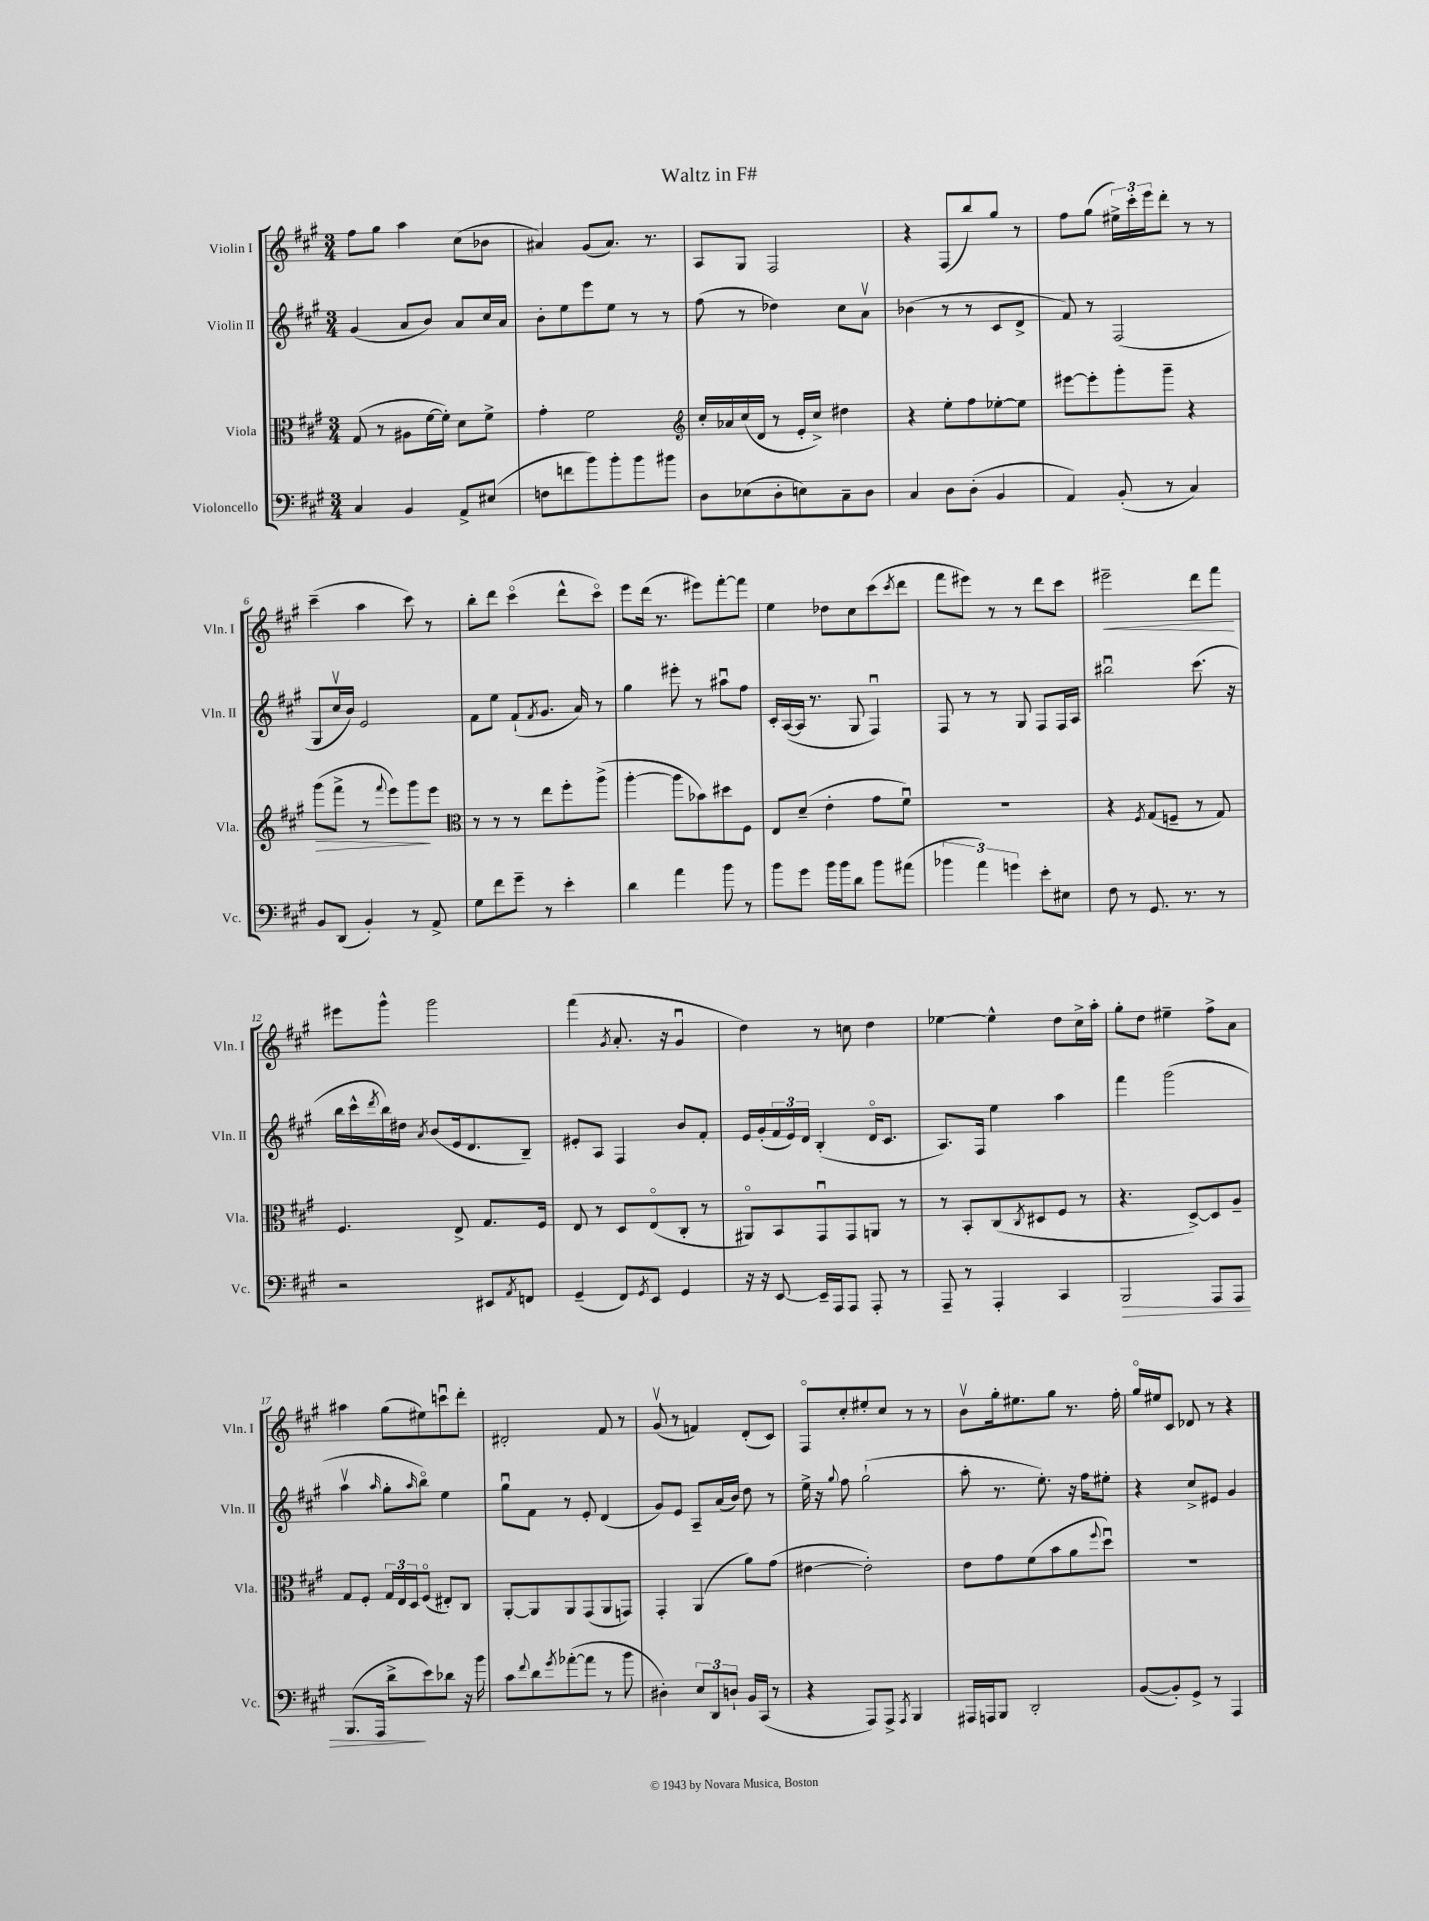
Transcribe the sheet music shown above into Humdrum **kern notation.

**kern	**dynam	**kern	**dynam	**kern	**kern	**dynam
*part4	*part4	*part3	*part3	*part2	*part1	*part1
*staff4	*staff4	*staff3	*staff3	*staff2	*staff1	*staff1
*I"Violoncello	*	*I"Viola	*	*I"Violin II	*I"Violin I	*
*I'Vc.	*	*I'Vla.	*	*I'Vln. II	*I'Vln. I	*
*clefF4	*	*clefC3	*	*clefG2	*clefG2	*
*k[f#c#g#]	*	*k[f#c#g#]	*	*k[f#c#g#]	*k[f#c#g#]	*
*M3/4	*	*M3/4	*	*M3/4	*M3/4	*
=1	=1	=1	=1	=1	=1	=1
4C#/	.	(8G#/	.	(4g#/	8ff#\L	.
.	.	8r	.	.	8gg#\J	.
4BB/	.	8A#X\L	.	8a/L	4aa\	.
.	.	[16f#\L	.	8b/J)	.	.
.	.	16f#'\JJ])	.	.	.	.
8AA^/L	.	8d\L	.	8a/L	(8cc#\L	.
(8E#X/J	.	8f#^\J	.	16cc#/L	8b-X\J	.
.	.	.	.	16a/JJ	.	.
=2	=2	=2	=2	=2	=2	=2
8Fn\L	.	4g#'\	.	8b'\L	4a#X/)	.
8fn\	.	.	.	8ee\	.	.
8b\)	.	2f#\	.	8eee\	(8g#/L	.
8b'\	.	.	.	8ee\J	8.a#/J)	.
8b\	.	.	.	8r	.	.
.	.	.	.	.	8.r	.
8b#X\J	.	.	.	8r	.	.
=3	=3	=3	=3	=3	=3	=3
*	*	*clefG2	*	*	*	*
8D\L	.	16cc#'/LL	.	(8ff#\	8A/L	.
.	.	16a-X/	.	.	.	.
(8E-X\	.	(16cc#/	.	8r	8G#/J	.
.	.	16d/JJ	.	.	.	.
8D'\	.	8r	.	4dd-X\)	2F#/	.
8En\)	.	16e'/LL	.	.	.	.
.	.	16cc#^/JJ)	.	.	.	.
8C#~\	.	4dd#X\	.	8cc#\L	.	.
8D\J	.	.	.	8av\J	.	.
=4	=4	=4	=4	=4	=4	=4
4C#/	.	4r	.	(4b-X\	4r	.
8D\L	.	8ee'\L	.	8r	(8F#/L	.
(8D'\J	.	8ff#\	.	8r	8bb/)	.
4BB/	.	[8ee-X'\	.	8c#/L	8gg#/J	.
.	.	8ee-\J]	.	8d^/J	8r	.
=5	=5	=5	=5	=5	=5	=5
4AA/)	.	[8eee#X\L	.	8f#/)	8ff#\L	.
.	.	8eee#'\]	.	8r	(8gg#\J	.
(8BB'/	.	8ggg#'\	.	(2F#/	24ee#X^\LL)	.
.	.	.	.	.	24ccc#'\	.
.	.	.	.	.	24eee\J	.
8r	.	8ggg#~\J	.	.	8ddd'\J	.
4C#/)	.	4r	.	.	8r	.
.	.	.	.	.	8r	.
!!LO:LB:g=z
=6	=6	=6	=6	=6	=6	=6
!	!	!	!LO:HP:b	!	!	!
8BB/L	.	(8ggg#\L	>	8G#/L	(4ccc#~\	.
(8DD/J	.	8fff#^\J	.	16cc#v/L	.	.
.	.	.	.	16b/JJ)	.	.
4BB'/)	.	8r	.	2e/	4aa\	.
.	.	8qqfff#/	.	.	.	.
.	.	8eee\L)	.	.	.	.
8r	.	8ggg#\	.	.	8ccc#\)	.
8AA^/	.	8eee\J	]	.	8r	.
=7	=7	=7	=7	=7	=7	=7
*	*	*clefC3	*	*	*	*
8G#\L	.	8r	.	8f#\L	8bb'\L	.
8f#\	.	8r	.	8ee\J	8ddd\J	.
8g#~\J	.	8r	.	(8f#`/L	(4ccc#\	.
.	.	.	.	8qf#/	.	.
8r	.	8ee\L	.	8.g#/J	.	.
4e'\	.	8ff#'\	.	.	8ddd^^\L	.
.	.	.	.	16a/)	.	.
.	.	(8aa^\J	.	8r	8ccc#\J)	.
=8	=8	=8	=8	=8	=8	=8
4d\	.	[4aa'\	.	4gg#\	8eee\L	.
.	.	.	.	.	(16ddd\Jk	.
.	.	.	.	.	8.r	.
4a\	.	8aa\L]	.	8eee#X'\	.	.
.	.	8b-X\)	.	8r	8eee#X\L)	.
8b\	.	8dd#X\	.	8aa#Xu\L	[8fff#'\	.
8r	.	8F#\J	.	8ff#\J	8fff#\J]	.
=9	=9	=9	=9	=9	=9	=9
8b\L	.	8E/L	.	16c#'/LL	4ee\	.
.	.	.	.	([16A/	.	.
8g#\J	.	(8d~/J	.	16A/JJ]	.	.
.	.	.	.	8.r	.	.
16b\LL	.	4e'\	.	.	8dd-X\L	.
16b\J	.	.	.	.	.	.
8d\J	.	.	.	8G#/	8cc#\	.
8b\L	.	8g#\L	.	4F#u/)	(8ccc#\	.
.	.	.	.	.	8qccc#/	.
(8a#X\J	.	8f#u\J)	.	.	8ddd\J	.
=10	=10	=10	=10	=10	=10	=10
6b-X\	.	2.r	.	8F#/	8fff#\L	.
.	.	.	.	8r	8eee#X\J)	.
6a\)	.	.	.	.	.	.
.	.	.	.	8r	8r	.
6gn\	.	.	.	.	.	.
.	.	.	.	8G#/	8r	.
8e'\L	.	.	.	8F#/L	8ddd\L	.
8E#X\J	.	.	.	16F#/L	8ccc#\J	.
.	.	.	.	16A/JJ	.	.
=11	=11	=11	=11	=11	=11	=11
!	!	!	!	!	!	!LO:HP:b
8F#\	.	4r	.	2bb#Xu\	2eee#X~\	<
8r	.	.	.	.	.	.
.	.	8qF#/	.	.	.	.
8.GG#/	.	(8G#/L	.	.	.	.
.	.	8Fn~/J	.	.	.	.
8.r	.	.	.	.	.	.
.	.	8r	.	(8.ccc#\	8ddd\L	.
8r	.	8G#/)	.	.	8fff#\J	.
.	.	.	.	16r	.	.
.	.	.	.	.	.	[
!!LO:LB:g=z
=12	=12	=12	=12	=12	=12	=12
2r	.	4.F#/	.	16bb\LL	8eee#X\L	.
.	.	.	.	16ccc#^^\	.	.
.	.	.	.	8qddd/	.	.
.	.	.	.	16bb\)	8ggg#^^\J	.
.	.	.	.	16dd#X\JJ	.	.
.	.	.	.	8qa/	.	.
.	.	.	.	(8b/L	2ggg#\	.
.	.	8E^/	.	16e/k	.	.
.	.	.	.	8.d/	.	.
8EE#X/L	.	8.G#/L	.	.	.	.
8qAA/	.	.	.	.	.	.
8FFn/J	.	.	.	8B~/J)	.	.
.	.	16F#/Jk	.	.	.	.
=13	=13	=13	=13	=13	=13	=13
(4GG#~/	.	8E/	.	8e#X'/L	(4fff#\	.
.	.	8r	.	8A/J	.	.
.	.	.	.	.	8qg#/	.
8FF#/L)	.	8D/L	.	4F#/	8.a'/	.
8qGG#/	.	.	.	.	.	.
8EE/J	.	(8E/	.	.	.	.
.	.	.	.	.	16r	.
4GG#/	.	8C#'/J	.	8b/L	4g#u/	.
.	.	8r	.	8f#'/J	.	.
=14	=14	=14	=14	=14	=14	=14
16r	.	8AA#X/L)	.	16e/LL	4dd\)	.
16r	.	.	.	(16g#'/	.	.
[8EE/	.	8BB/	.	24f#/	.	.
.	.	.	.	24e/)	.	.
.	.	.	.	24d/JJ	.	.
16EE~/LL]	.	8GG#u/	.	(4B'/	8r	.
16AAA/J	.	.	.	.	.	.
8AAA/J	.	8GG#/	.	.	8ccn\	.
8AAA'/	.	8AAn/J	.	16d/KL	4dd\	.
.	.	.	.	8.c#/J	.	.
8r	.	8r	.	.	.	.
=15	=15	=15	=15	=15	=15	=15
8AAA~/	.	8r	.	8.A/L)	[4ee-X\	.
8r	.	8BB'/L	.	.	.	.
.	.	.	.	16F#/Jk	.	.
4AAA'/	.	(8C#/	.	4ee\	4ee-^^\]	.
.	.	8qC#/	.	.	.	.
.	.	8D#X/	.	.	.	.
4CC#/	.	8F#/J	.	4aa\	8dd\L	.
.	.	8r	.	.	16cc#^\L	.
.	.	.	.	.	16aa'\JJ	.
=16	=16	=16	=16	=16	=16	=16
!	!LO:HP:b	!	!	!	!	!
2BBB/	>	4.r	.	4fff#\	8gg#'\L	.
.	.	.	.	.	8dd\J	.
.	.	.	.	(2ggg#\	4ee#X~\	.
.	.	[8D^/L)	.	.	.	.
8AAA/L	.	8D/]	.	.	8ff#^\L	.
8AAA/J	.	8A~/J	.	.	8a\J	.
!!LO:LB:g=z
=17	=17	=17	=17	=17	=17	=17
(8.BBB/L	.	8G#/L	.	4aav\	4aa#X\	.
.	.	8F#'/J	.	.	.	.
16AAA/Jk	.	.	.	.	.	.
.	.	.	.	16qqaa/	.	.
8d^\L	.	24G#/LL	.	8gg#'\L	(8gg#\L	.
.	.	24E/	.	.	.	.
.	.	24D/J	.	.	.	.
.	.	.	.	16qqaa/	.	.
8e\)	]	(8F#/J	.	8bb\J)	8ee#X\)	.
8d-X\J	.	8E#X'/L)	.	4ee\	8cccnu\	.
16r	.	8C#/J	.	.	8ddd'\J	.
16b\	.	.	.	.	.	.
=18	=18	=18	=18	=18	=18	=18
8c#\L	.	[8AA'/L	.	8gg#u\L	2d#X'/	.
8qqf#/	.	.	.	.	.	.
8d\	.	8AA/]	.	8f#\J	.	.
8qg#/	.	.	.	.	.	.
([8a-X'\	.	8AA/	.	8r	.	.
8a-\J]	.	(8GG#/	.	8e'/	.	.
8r	.	8AA/	.	(4d/	8f#/	.
8b\	.	8GGn/J)	.	.	8r	.
=19	=19	=19	=19	=19	=19	=19
4D#X'\)	.	4GG#'/	.	8g#/L)	(8g#v/	.
.	.	.	.	8e/J	8r	.
12E/L	.	(4AA/	.	8A~/L	4fn/)	.
12DD/	.	.	.	.	.	.
.	.	.	.	(16a/L	.	.
12Dn`/J	.	.	.	.	.	.
.	.	.	.	16b/JJ)	.	.
16BB/LL	.	8a\L)	.	8dd\	(8d'/L	.
(16CC#/JJ	.	.	.	.	.	.
8r	.	(8g#\J	.	8r	8c#/J)	.
=20	=20	=20	=20	=20	=20	=20
4r	.	[4e#X\	.	16ee^\	8F#/L	.
.	.	.	.	16r	.	.
.	.	.	.	8qqgg#/	.	.
.	.	.	.	8ff#\	8cc#'/	.
8AAA/L)	.	2e#'\])	.	(2gg#`\	8ee#X'/	.
8AAA^/J	.	.	.	.	8cc#/J	.
8qAAA/	.	.	.	.	.	.
4BBB/	.	.	.	.	8r	.
.	.	.	.	.	8r	.
=21	=21	=21	=21	=21	=21	=21
16AAA#X/LL	.	8e\L	.	8aa'\	8bv\L	.
16AAAn/J	.	.	.	.	.	.
8BBB/J	.	8g#\	.	8.r	16gg#'\k	.
.	.	.	.	.	8.ee#X\	.
2DD'/	.	(8f#\	.	.	.	.
.	.	.	.	8.ee'\)	.	.
.	.	8b\	.	.	8gg#\J	.
.	.	8a\	.	16r	8.r	.
.	.	.	.	16ff#\KL	.	.
.	.	8qqff#/	.	.	.	.
.	.	8ddu\J)	.	8ee#X'\J	.	.
.	.	.	.	.	16ff#'\	.
=22	=22	=22	=22	=22	=22	=22
([8BB/L	.	2.r	.	4r	16gg#/LL	.
.	.	.	.	.	16ee#X/J	.
8BB'/])	.	.	.	.	8c#/J	.
8GG#^/J	.	.	.	8cc#^/L	8d-X/	.
8r	.	.	.	8e#X/J	8r	.
4AAA/	.	.	.	4g#/	4r	.
==	==	==	==	==	==	==
*-	*-	*-	*-	*-	*-	*-
